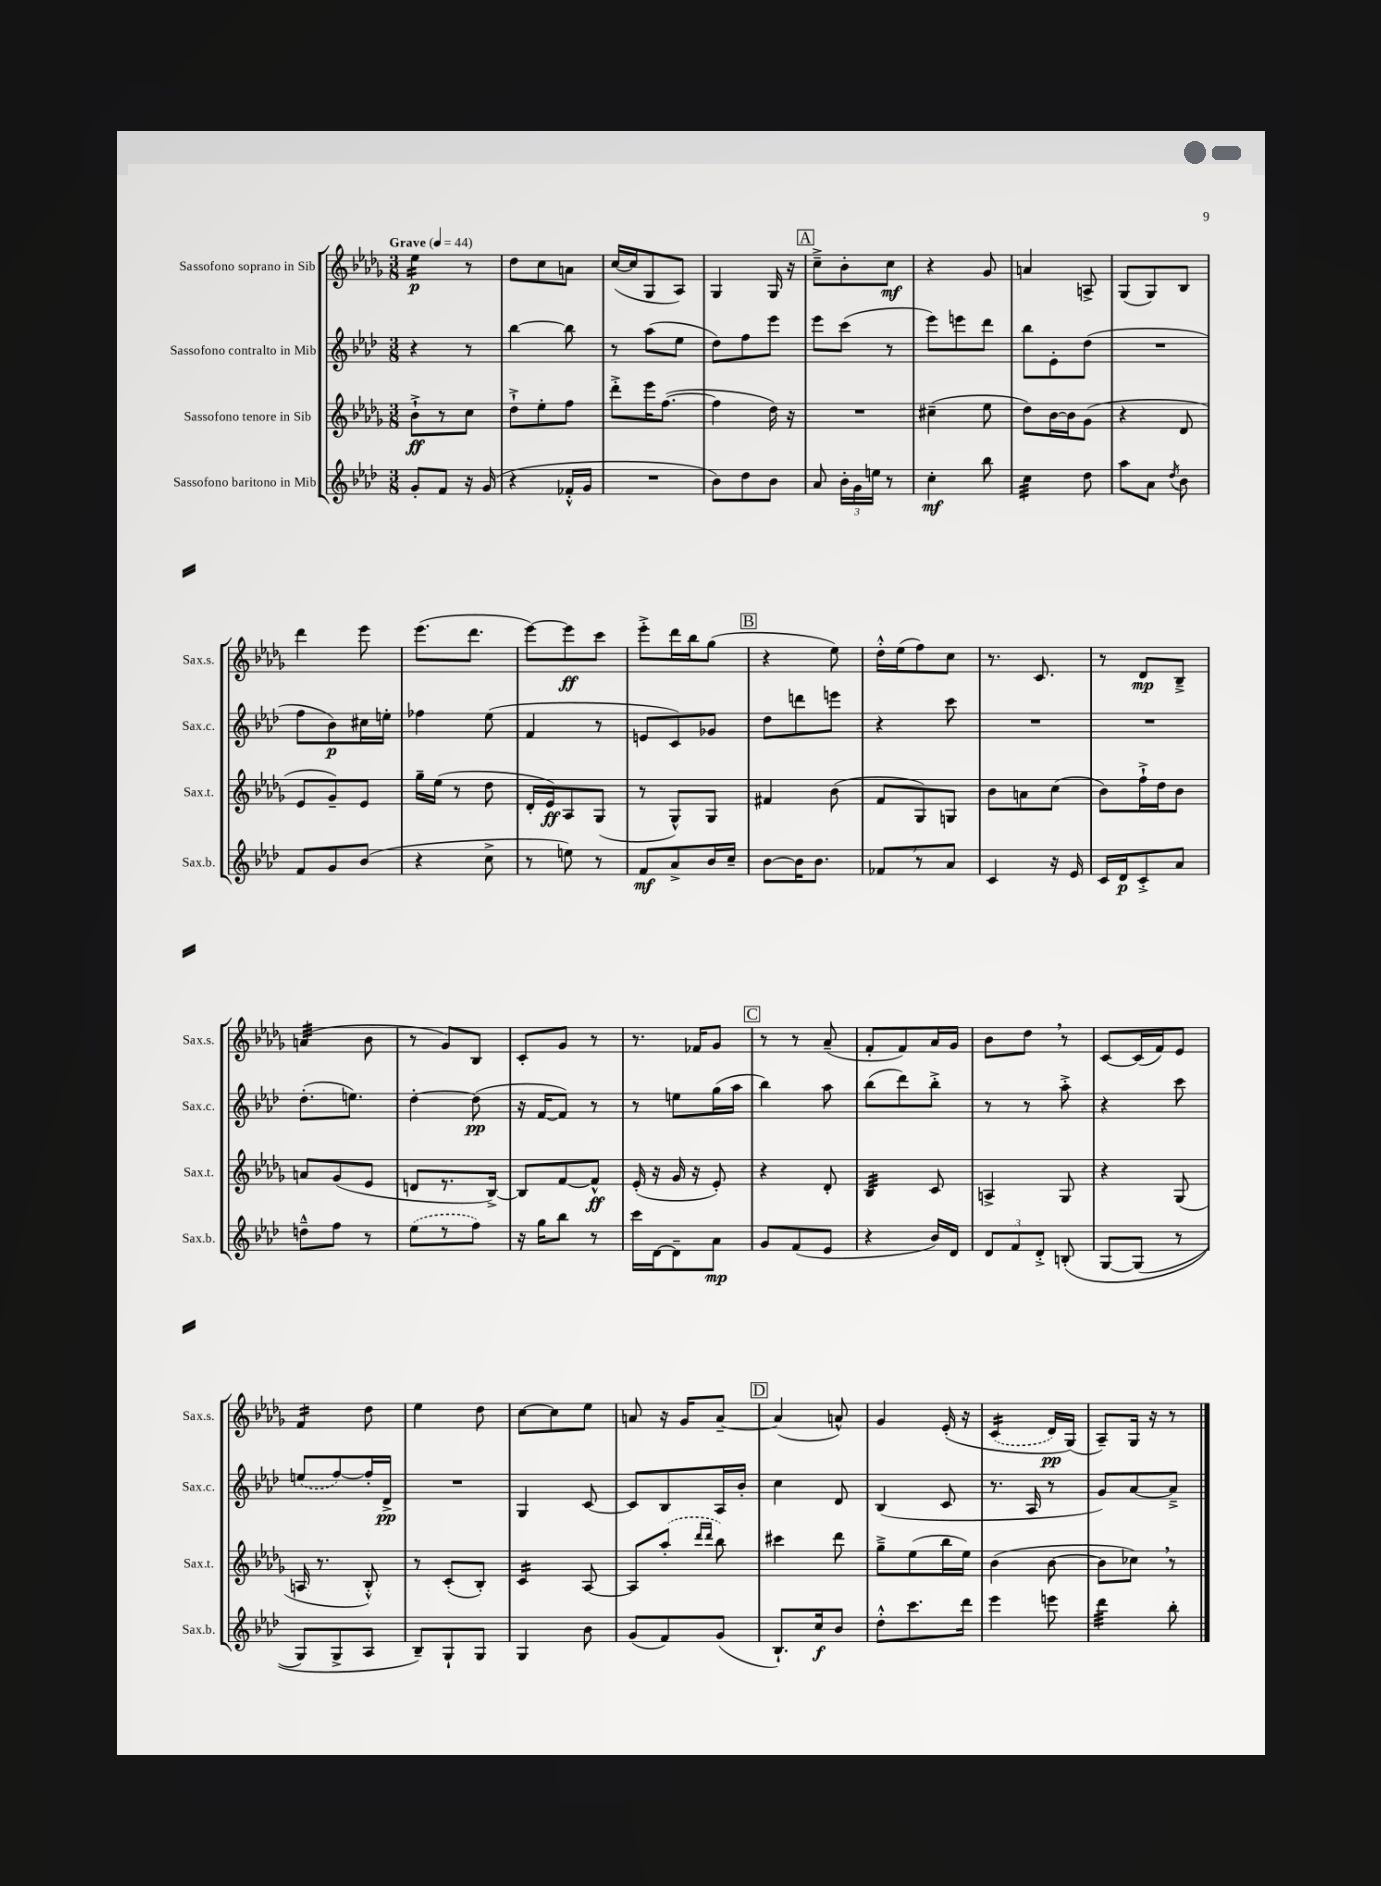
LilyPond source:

<<
\new StaffGroup <<
\new Staff = "s0" \with { instrumentName = "Sassofono soprano in Sib" shortInstrumentName = "Sax.s." } {
    \clef treble \key des \major \numericTimeSignature \time 3/8 \tempo "Grave" 4 = 44
    \autoBeamOff ees''4:16\p r8 |
    des''8[ c''8 a'8] |
    c''16[~( c''16 ges8 aes8]) |
    ges4 ges16 r16 |
    \mark \markup { \box "A" } c''8[---> bes'8-. c''8]\mf |
    r4 ges'8 |
    a'4 a8-> |
    ges8[( ges8) bes8] |
    des'''4 ees'''8 |
    ees'''8.[( des'''8.] |
    ees'''8[~) ees'''8\ff c'''8] |
    ees'''8[-.-> des'''16 bes''16 ges''8]( |
    \mark \markup { \box "B" } r4 ees''8) |
    des''16[-.-^ ees''16( f''8) c''8] |
    r8. c'8. |
    r8 des'8[\mp bes8]---> |
    a'4:32( bes'8 |
    r8 ges'8[) bes8] |
    c'8[-. ges'8] r8 |
    r8. fes'16[ ges'8] |
    \mark \markup { \box "C" } r8 r8 aes'8--( |
    f'8[-. f'8) aes'16 ges'16] |
    bes'8[ des''8] \breathe r8 |
    c'8[~ c'16( f'16) ees'8] |
    f'4:16 des''8 |
    ees''4 des''8 |
    c''8[~ c''8 ees''8] |
    a'8 r16 ges'16[ a'8]~-- |
    \mark \markup { \box "D" } a'4( a'8-^) |
    ges'4 ees'16-.\( r16 |
    \once \slurDashed c'4:16( des'16[\pp) ges16](\) |
    aes8[--) ges16] r16 r8 \bar "|." |
}
\new Staff = "s1" \with { instrumentName = "Sassofono contralto in Mib" shortInstrumentName = "Sax.c." } {
    \clef treble \key aes \major \numericTimeSignature \time 3/8
    \autoBeamOff r4 r8 |
    bes''4~ bes''8 |
    r8 aes''8[( ees''8] |
    des''8[) f''8 ees'''8] |
    \mark \markup { \box "A" } ees'''8[ c'''8]( r8 |
    ees'''8[) e'''8 des'''8] |
    bes''8[ ees'8-. des''8]( |
    R4. |
    f''8[ bes'8\p) cis''16 e''16]-. |
    fes''4 ees''8( |
    f'4 r8 |
    e'8[ c'8) ges'8] |
    \mark \markup { \box "B" } des''8[ d'''8 e'''8] |
    r4 c'''8 |
    R4. |
    R4. |
    des''8.[-.( e''8.]) |
    des''4~-. des''8\pp( |
    r16 f'16[~ f'8]) r8 |
    r8 e''8[ g''16( aes''16] |
    \mark \markup { \box "C" } bes''4) aes''8 |
    bes''8[( des'''8) bes''8]-.-> |
    r8 r8 aes''8-.-> |
    r4 c'''8 |
    \once \slurDashed e''8[( f''8~) f''16-. des'16]->\pp |
    R4. |
    g4 c'8~ |
    c'8[ bes8 aes16 bes'16]-. |
    \mark \markup { \box "D" } c''4 des'8 |
    bes4( c'8 |
    r8. aes16 r8 |
    g'8[) aes'8~ aes'8]---> \bar "|." |
}
\new Staff = "s2" \with { instrumentName = "Sassofono tenore in Sib" shortInstrumentName = "Sax.t." } {
    \clef treble \key des \major \numericTimeSignature \time 3/8
    \autoBeamOff bes'8[-!->\ff r8 c''8] |
    des''8[-!-> ees''8-. f''8] |
    des'''8[-.-> ees'''16 f''8.]~( |
    f''4 des''16) r16 |
    \mark \markup { \box "A" } R4. |
    cis''4--( ees''8 |
    des''8[) bes'16~ bes'16 ges'8]( |
    r4 des'8 |
    ees'8[ ges'8--) ees'8] |
    ges''16[-- ees''16]( r8 des''8 |
    des'16[-. ees'16\ff) aes8 ges8]( |
    r8 ges8[-^) ges8] |
    \mark \markup { \box "B" } fis'4 bes'8( |
    f'8[ ges8) g8] |
    bes'8[ a'8 c''8]( |
    bes'8[) f''16-!-> des''16 bes'8] |
    a'8[ ges'8( ees'8] |
    d'8[ r8. bes16]~->) |
    bes8[ f'8~ f'8]-^\ff |
    ees'16-.( r16 ges'16 r16 ees'8-.) |
    \mark \markup { \box "C" } r4 des'8-. |
    bes4:32 c'8 |
    a4-> ges8 |
    r4 ges8( |
    a16 r8. bes8-.-^) |
    r8 c'8[-.( bes8]-.) |
    c'4:16 aes8~ |
    aes8[ \once \slurDashed aes''8]-.( \grace { des'''16[ des'''16] } bes''8) |
    \mark \markup { \box "D" } cis'''4 des'''8 |
    ges''8[---> ees''8( bes''16 ees''16]) |
    bes'4( bes'8~ |
    bes'8[ ces''8]) \breathe r8 \bar "|." |
}
\new Staff = "s3" \with { instrumentName = "Sassofono baritono in Mib" shortInstrumentName = "Sax.b." } {
    \clef treble \key aes \major \numericTimeSignature \time 3/8
    \autoBeamOff g'8[-. f'8] r16 g'16( |
    r4 fes'16[-.-^ g'16] |
    R4. |
    bes'8[) des''8 bes'8] |
    \mark \markup { \box "A" } aes'8 \tuplet 3/2 { bes'16[-. g'16 e''16] } r8 |
    c''4-.\mf bes''8 |
    c''4:32 des''8 |
    aes''8[ aes'8] \acciaccatura { des''8 } bes'8 |
    f'8[ g'8 bes'8]( |
    r4 c''8-> |
    r8 e''8) r8 |
    f'8[\mf aes'8-> bes'16 c''16]-- |
    \mark \markup { \box "B" } bes'8[~ bes'16 bes'8.] |
    fes'8[ \breathe r8 aes'8] |
    c'4 r16 ees'16 |
    c'16[ des'16\p c'8-.-> aes'8] |
    d''8[---^ f''8] r8 |
    \once \slurDashed ees''8[( r8 f''8]) |
    r16 g''16[ bes''8] r8 |
    c'''16[ des'16~ des'8-- aes'8]\mp |
    \mark \markup { \box "C" } g'8[ f'8( ees'8] |
    r4 bes'16[) des'16] |
    \tuplet 3/2 { des'8[ f'8 des'8]-.-> } b8-.\( |
    g8[~ g8]( r8 |
    g8[) g8-> aes8] |
    bes8[--\) g8-! g8] |
    g4 bes'8 |
    g'8[( f'8) g'8]( |
    \mark \markup { \box "D" } bes8.[-!) c''16\f bes'8] |
    des''8[-.-^ c'''8. des'''16] |
    ees'''4 e'''8 |
    des'''4:32 bes''8-. \bar "|." |
}
>>
>>
\layout { \context { \Score \remove "Bar_number_engraver" } }
